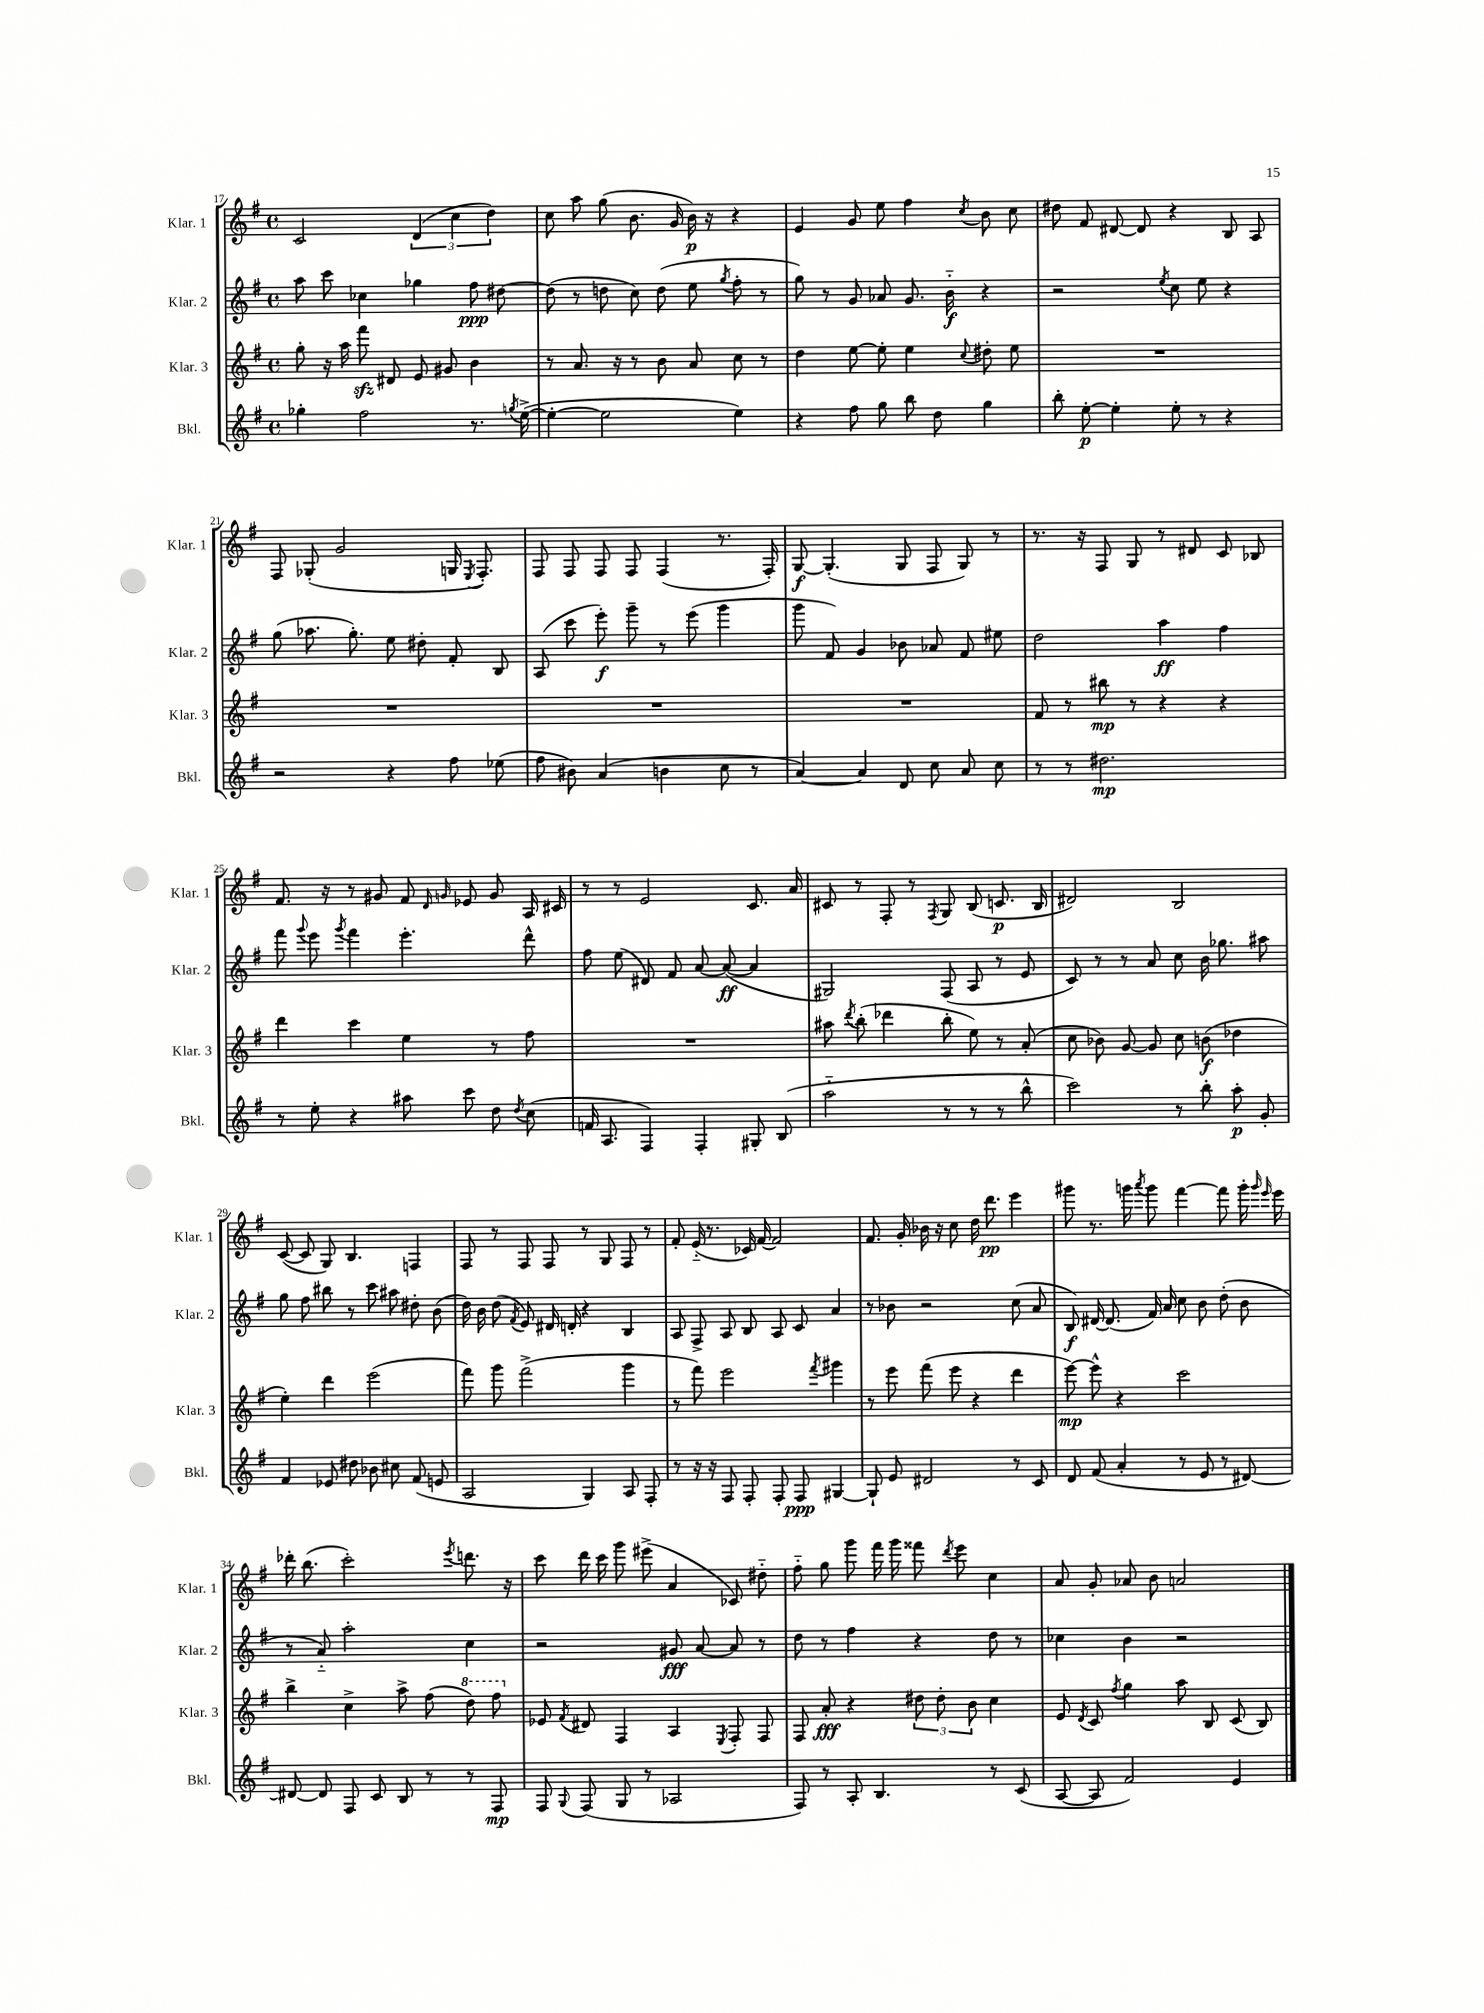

**kern	**kern	**kern	**kern
*staff4	*staff3	*staff2	*staff1
*clefG2	*clefG2	*clefG2	*clefG2
*k[f#]	*k[f#]	*k[f#]	*k[f#]
*M4/4	*M4/4	*M4/4	*M4/4
*met(c)	*met(c)	*met(c)	*met(c)
4gg-'	8gg'	8aa	2c
.	16r	8ccc	.
.	16aa	.	.
2ff#	8fff#	4cc-	.
.	8d#	.	.
.	8e	4gg-	(6d
.	8g#	.	.
.	.	.	6cc
8.r	4b	8ff#	.
.	.	.	6dd)
.	.	[8dd#	.
8qgg	.	.	.
([16ee^	.	.	.
=	=	=	=
4ee'_	8r	(8dd#]	8cc
.	8.a	8r	8aa
2ee]	.	8dd	(8gg
.	16r	.	.
.	8r	8cc)	8.b
.	8b	(8dd	.
.	.	.	16g
.	8a	8ee	16b)
.	.	.	16r
.	.	8qgg	.
4ee)	8cc	8ff#'	4r
.	8r	8r	.
=	=	=	=
4r	4dd	8gg)	4e
.	.	8r	.
8ff#	[8ee	8g	8g
8gg	8ee']	8a-	8ee
8bb	4ee	8.g	4ff#
8dd	.	.	.
.	.	16b'~	.
.	8qqcc	.	8qcc
4gg	8dd#'	4r	8b
.	8ee	.	8cc
=	=	=	=
8bb'	1r	2r	8dd#
[8ee'	.	.	8f#
4ee']	.	.	[8d#
.	.	.	8d#]
.	.	8qee	.
8ee'	.	8cc	4r
8r	.	8ee	.
4r	.	4r	8B
.	.	.	8A
=	=	=	=
2r	1r	(8gg	8F#
.	.	8.aa-	(8G-'
.	.	.	2g
.	.	8.gg')	.
4r	.	8ee	.
.	.	8dd#'	.
8ff#	.	8f#'	16G
.	.	.	8qE
.	.	.	8.F#')
(8ee-	.	8B	.
=	=	=	=
8ff#	1r	(8A	8F#
8b#)	.	8ccc	8F#
(4a	.	8eee')	8F#
.	.	8ggg~	8F#
4b	.	8r	(4F#
.	.	(8eee	.
8cc	.	4ggg	8.r
8r	.	.	.
.	.	.	16F#')
=	=	=	=
[4a)	1r	8ggg	[8G
.	.	8f#)	(4.G']
4a]	.	4g	.
8d	.	8b-	8G
8cc	.	8a-	8F#
8a	.	8f#	8G)
8cc	.	8ee#	8r
=	=	=	=
8r	8f#	2dd	8.r
8r	8r	.	.
.	.	.	16r
2.dd#	8bb#	.	8F#
.	8r	.	8G
.	4r	4aa	8r
.	.	.	8d#
.	4r	4ff#	8c
.	.	.	8B-
=	=	=	=
8r	4ddd	8fff#	8.f#
.	.	8qqggg	.
8ee'	.	8eee	.
.	.	.	16r
.	.	8qggg	.
4r	4ccc	4fff#	8r
.	.	.	8g#
8aa#	4ee	4.eee'	8f#
.	.	.	16qqd
.	.	.	16qqg
8ccc	.	.	8e-
8dd	8r	.	8g
8qdd	.	.	.
(8cc	8ff#	8ddd^^	16A
.	.	.	16c#
=	=	=	=
16f	1r	8ff#	8r
8.A	.	.	.
.	.	(8ee	8r
4F#)	.	8d#)	2e
.	.	8f#	.
4F#'	.	[8a	.
.	.	(8a_	.
8G#'	.	4a]	8.c
(8B	.	.	.
.	.	.	16a
=	=	=	=
2aa'~	8aa#	2G#)	8c#
.	8qddd	.	.
.	(8bb'	.	8r
.	4ddd-	.	8F#'
.	.	.	8r
.	.	.	8qF#
8r	8bb'	(8F#	8G
8r	8ee)	8A	(8B
8r	8r	8r	8.c
8bb^^	(8a'	8e	.
.	.	.	16B
=	=	=	=
2ccc)	8cc	8c)	2d#)
.	8b-)	8r	.
.	[8g	8r	.
.	8g]	8a	.
8r	8cc	8cc	2B
8bb'	(8b	16b	.
.	.	8.gg-	.
8aa'	4dd-	.	.
8g'	.	8aa#	.
=	=	=	=
4f#	4ee')	8gg	([8c
.	.	8ff#	8c]
8e-	4ddd	8bb#	8G)
8dd#	.	8r	4.B
8b-	(2eee	8ccc	.
8cc#	.	8aa#	.
(8f#	.	8dd#'	4F
8e	.	(8b	.
=	=	=	=
2A	8fff#)	16dd)	8F#
.	.	16b	.
.	8ggg	(8dd	8r
.	.	8qf#	.
.	(2fff#^	8e)	8F#
.	.	16d#	8F#
.	.	16d'	.
4G)	.	4r	8r
.	.	.	8G
8A	4ggg	4B	8F#
8F#'	.	.	8r
=	=	=	=
8r	8r	8A	8f#'
16r	8fff#)	8F#^	(16e'~
16r	.	.	8.r
8F#	2eee	8A	.
8F#'	.	8B	16c-)
.	.	.	[16f#
8F#'	.	8A	2f#]
8F#	.	8c	.
.	8qfff#	.	.
[4G#	4ggg#	4a	.
=	=	=	=
8G#`]	8r	8r	8.f#
8e	8eee	8b-	.
.	.	.	16g'
2d#	(8fff#	2r	16b-
.	.	.	16r
.	8eee	.	8cc
.	4r	.	16dd
.	.	.	8.ddd
8r	4ddd	(8cc	4eee
8c	.	8a	.
=	=	=	=
8d	[8eee)	8B)	8ggg#
(8f#	8eee^^]	[16d#	8.r
.	.	(8.d#]	.
4a'	4r	.	.
.	.	.	16ggg
.	.	.	8qaaa
.	.	16f#)	8ggg
.	.	16a	.
8r	2ccc	8cc	[4fff#
8e	.	8b	.
8r	.	(8dd'	8fff#]
[8d#)	.	8b	16ggg'
.	.	.	16qqggg
.	.	.	16qqeee
.	.	.	16eee
=	=	=	=
8d#_	4bb^	8r	16ddd-'
.	.	.	(8.bb
8d#]	.	8a'~)	.
8F#	4cc^	2aa'	2ccc')
8c	.	.	.
8B	8aa^	.	.
8r	(8ff#	.	.
.	.	.	8qeee
8r	8ddd)	4cc	8.ddd
8F#	8fff#	.	.
.	.	.	16r
=	=	=	=
8F#	8e-	2r	8ccc
8qqG	8qf#	.	.
(8F#	8d#	.	16ddd
.	.	.	16ccc
8G	4F#	.	8ggg
8r	.	.	(8eee#^
2A-	4A	8g#	4a
.	.	[8a	.
.	8qE	.	.
.	8F#'	8a]	8c-)
.	8F#	8r	8dd#'~
=	=	=	=
8F#)	8F#	8dd	8ff#'~
8r	8a'	8r	8gg
8A'	4r	4ff#	8ggg
4.B	.	.	16fff#
.	.	.	16ggg
.	12dd#	4r	8fff##
.	12dd#'	.	.
.	.	.	8qddd
.	.	.	8eee
.	12b	.	.
8r	4cc	8dd	4cc
(8c	.	8r	.
=	=	=	=
[8A	8e	4cc-	8a
.	8qd	.	.
8A]	8c	.	8g'
.	8qff#	.	.
2f#)	4gg	4b	8a-
.	.	.	8b
.	8aa	2r	2a
.	8B	.	.
4e	(8c	.	.
.	8B)	.	.
==	==	==	==
*-	*-	*-	*-
